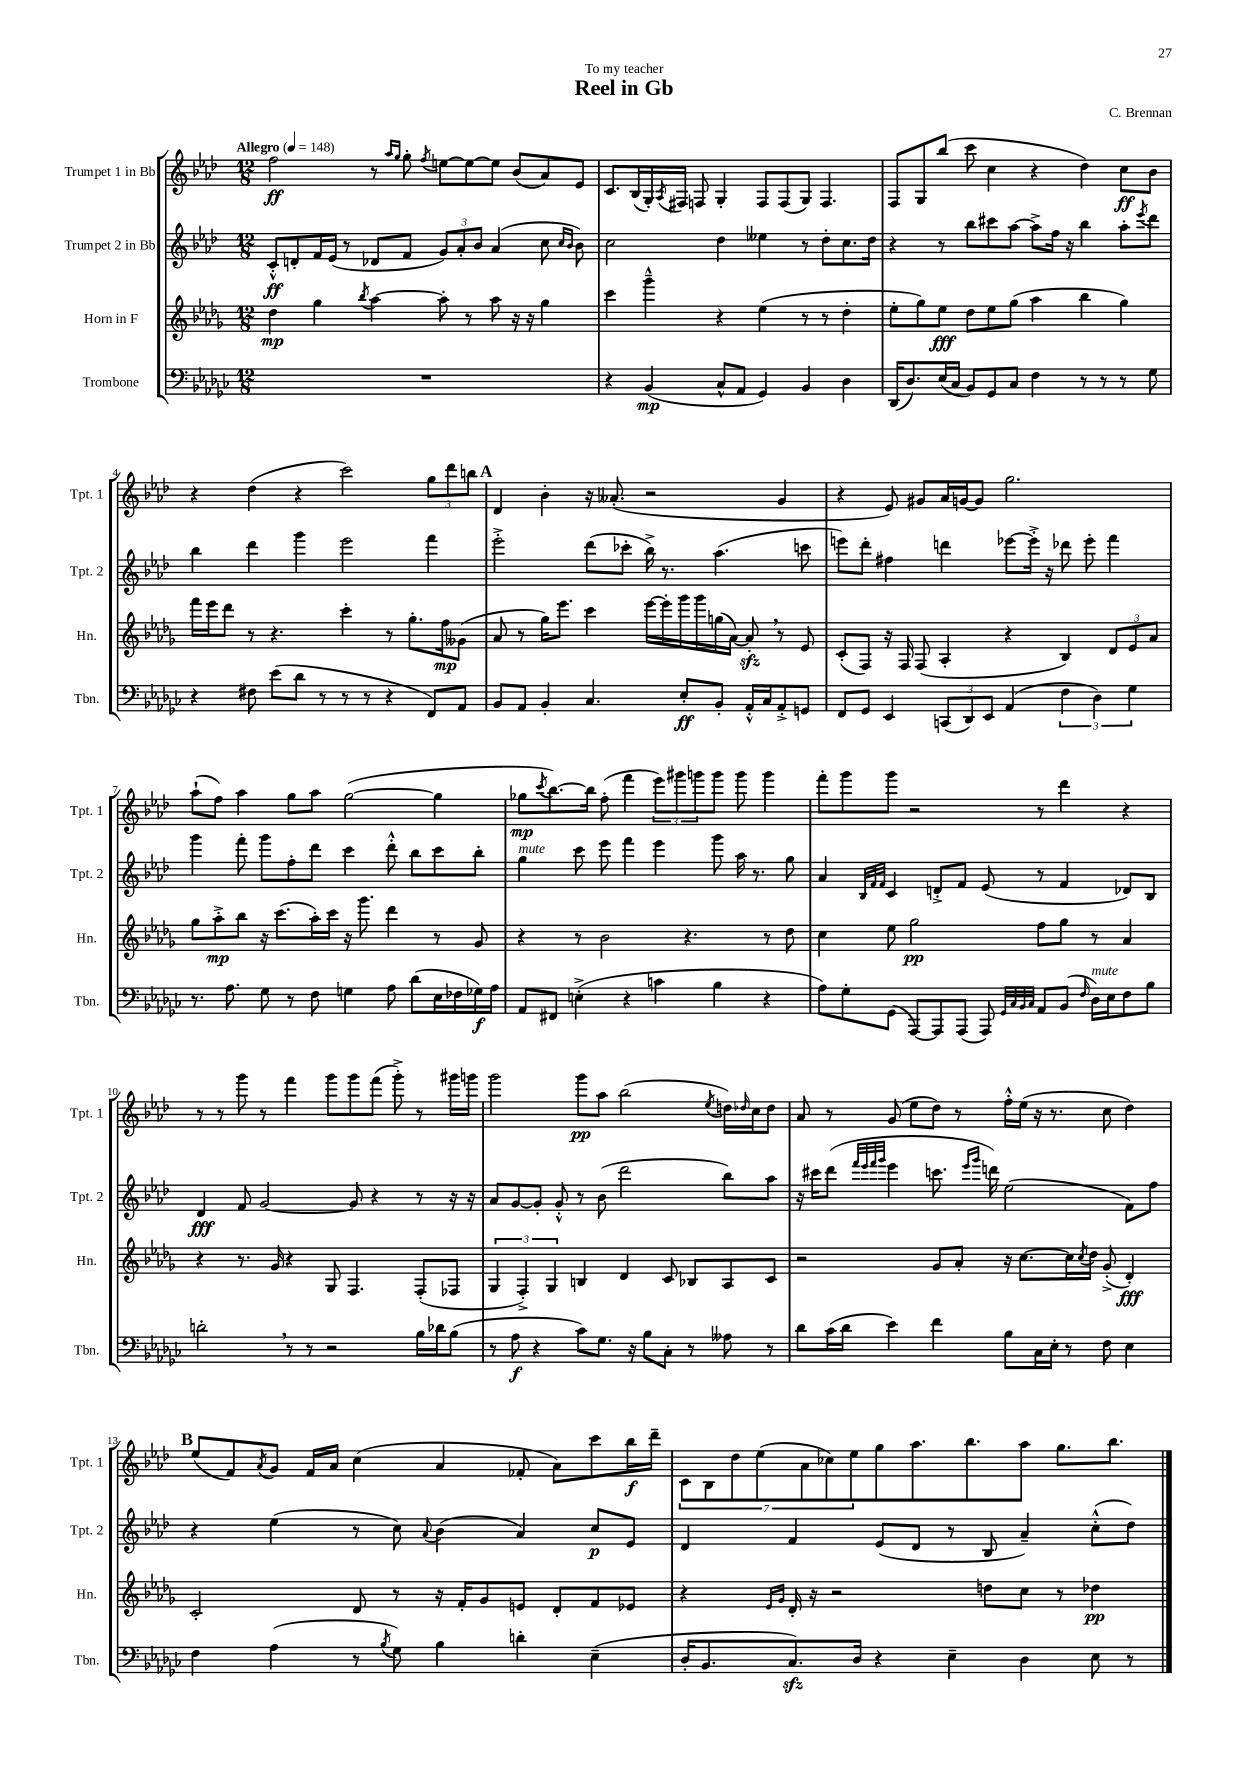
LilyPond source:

\header { title = "Reel in Gb" composer = "C. Brennan" dedication = "To my teacher" }
<<
\new StaffGroup <<
\new Staff = "s0" \with { instrumentName = "Trumpet 1 in Bb" shortInstrumentName = "Tpt. 1" } {
    \clef treble \key aes \major \numericTimeSignature \time 12/8 \tempo "Allegro" 4 = 148
    f''2\ff r8 \grace { aes''16 g''16 } g''8-. \acciaccatura { f''8 } e''8~ e''8~ e''8 bes'8( aes'8) ees'8 |
    c'8. bes16( g16-.) \acciaccatura { aes8 } fis16 f8 g4-. f8 f8( g8) f4. |
    f8 g8 bes''8( c'''8 c''4 r4 des''4) c''8\ff bes'8 |
    r4 des''4( r4 c'''2) \tuplet 3/2 { g''8 des'''8 b''8 } |
    \mark \markup { \bold "A" } des'4 bes'4-. r16 aeses'8.-.( r2 g'4 |
    r4 ees'8) gis'8 aes'16 g'16~ g'8 g''2. |
    aes''8-!( f''8) aes''4 g''8 aes''8 g''2~( g''4 |
    ges''8\mp \acciaccatura { c'''8 } bes''8.~) bes''16 f''8-.( f'''4 \tuplet 3/2 { ees'''8) gis'''8 g'''8 } g'''8 g'''8 g'''4 |
    f'''8-. g'''8 g'''8 r2 r8 des'''4 r4 |
    r8 r8 g'''8 r8 f'''4 g'''8 g'''8 f'''8( g'''8-.->) r8 gis'''16 g'''16 |
    g'''2 g'''8\pp aes''8 bes''2( \acciaccatura { ees''8 } d''16) \grace { des''16 } c''16 des''8 |
    aes'8 r8 g'8( ees''8 des''8) r8 f''16-.-^ ees''16( r16 r8. c''8 des''4) |
    \mark \markup { \bold "B" } ees''8( f'8) \acciaccatura { aes'8 } g'8 f'16 aes'16 c''4( aes'4 fes'8-. aes'8) c'''8 bes''16\f des'''16-- |
    \tuplet 7/4 { c'8 bes8 des''8 ees''8( aes'8 ces''8) ees''8 } g''8 aes''8. bes''8. aes''8 g''8. bes''8. \bar "|." |
}
\new Staff = "s1" \with { instrumentName = "Trumpet 2 in Bb" shortInstrumentName = "Tpt. 2" } {
    \clef treble \key aes \major \numericTimeSignature \time 12/8
    c'8-.-^\ff d'8-. f'16 ees'16( r8 des'8 f'8 \tuplet 3/2 { g'8) aes'8-. bes'8 } aes'4( c''8 \grace { c''16 bes'16 } bes'8) |
    c''2 des''4 eeses''4 r8 des''8-. c''8. des''16 |
    r4 r8 bes''8 cis'''8 aes''8~ aes''8-> f''16 r16 bes''4 aes''8-. \acciaccatura { ees'''8 } des'''8 |
    bes''4 des'''4 g'''4 ees'''2 f'''4 |
    \mark \markup { \bold "A" } ees'''2-.-> des'''8( ces'''8-. bes''16->) r8. aes''4.( c'''8 |
    e'''8) des'''8-. fis''4 d'''4 ees'''8~ ees'''16-.-> r16 des'''8 ees'''8-. f'''4 |
    g'''4 f'''8-. g'''8 f''8-. des'''8 c'''4 des'''8-.-^ bes''8 c'''8 bes''8-. |
    g''4^\markup { \italic "mute" } c'''8 ees'''8 f'''4 ees'''4 g'''8 aes''16 r8. g''8 |
    aes'4 \grace { bes32 f'32 f'32 } c'4 d'8-.-> f'8 ees'8( r8 f'4 des'8) bes8 |
    des'4\fff f'8 g'2~ g'8 r4 r8 r16 r16 |
    aes'8 g'8~ g'8-. g'8-.-^ r8 bes'8( des'''2 bes''8) aes''8 |
    r16 cis'''16 des'''8( \grace { f'''32 ees'''32 f'''32 g'''32 } ees'''4 c'''8. \grace { ees'''16 g'''16 } d'''16) ees''2( f'8) f''8 |
    \mark \markup { \bold "B" } r4 ees''4( r8 c''8) \appoggiatura { aes'8 } bes'4( aes'4) c''8\p ees'8 |
    des'4 f'4 ees'8( des'8 r8 bes8 aes'4--) c''8-.-^( des''8) \bar "|." |
}
\new Staff = "s2" \with { instrumentName = "Horn in F" shortInstrumentName = "Hn." } {
    \clef treble \key des \major \numericTimeSignature \time 12/8
    des''4\mp ges''4 \acciaccatura { bes''8 } aes''4~ aes''8-. r8 aes''8 r16 r16 ges''4 |
    c'''4 ges'''4---^ r4 ees''4( r8 r8 des''4-. |
    ees''8-. ges''8) ees''8\fff des''8 ees''8 ges''8( aes''4 bes''4 ges''4) |
    f'''16 ees'''16 des'''8 r8 r4. c'''4-. r8 ges''8.-. f''16\mp geses'8( |
    \mark \markup { \bold "A" } aes'8 r8 ges''16) ees'''8. c'''4 ees'''16~ ees'''16-. ges'''16 ges'''16 g''16( aes'16~) aes'8-.\sfz \breathe r8 ees'8 |
    c'8-.( f8) r16 f16 f8( aes4-. r4 bes4) \tuplet 3/2 { des'8 ees'8 aes'8 } |
    ges''8 aes''8-.->\mp bes''8 r16 c'''8.( aes''16-.) c'''16 r16 ges'''8. des'''4 r8 ges'8 |
    r4 r8 bes'2 r4. r8 des''8 |
    c''4 ees''8 ges''2\pp f''8 ges''8 r8 aes'4 |
    r4 r8. ges'16 r4 ges8 f4. f8-.( fes8 |
    \tuplet 3/2 { ges4 f4-.->) ges4 } b4 des'4 c'8 bes8 aes8 c'8 |
    r2 ges'8 aes'8-. r16 c''8.~ c''16 \acciaccatura { c''8 } des''16 ges'8-.->( des'4-.\fff) |
    \mark \markup { \bold "B" } c'2-. des'8 r8 r16 f'16-. ges'8 e'8 des'8-. f'8 ees'8 |
    r4 \grace { ees'16 ges'16 } des'16-. r16 r2 d''8 c''8 r8 des''4\pp \bar "|." |
}
\new Staff = "s3" \with { instrumentName = "Trombone" shortInstrumentName = "Tbn." } {
    \clef bass \key ges \major \numericTimeSignature \time 12/8
    R1. |
    r4 bes,4\mp( ces8-^ aes,8 ges,4) bes,4 des4 |
    des,16( des8.) ees16( ces16 bes,8) ges,8 ces8 f4 r8 r8 r8 ges8 |
    r4 fis8 ees'8( des'8 r8 r8 r8 r4 f,8) aes,8 |
    \mark \markup { \bold "A" } bes,8 aes,8 bes,4-. ces4. ees8-.\ff bes,8-. aes,16-.-^ ces16 aes,8-.-> g,8 |
    f,8 ges,8 ees,4 \tuplet 3/2 { c,8( des,8) ees,8 } aes,4( \tuplet 3/2 { f4 des4) ges4 } |
    r8. aes8. ges8 r8 f8 g4 aes8 des'8( ees16 fes16 ges16\f) aes16 |
    aes,8 fis,8 e4-.->( r4 c'4 bes4 r4 |
    aes8) ges8-. ges,8( aes,,8~) aes,,8 aes,,8( aes,,8) \grace { ges,32 ces32 bes,32 ces32 } aes,8 bes,8( \grace { f16 } des16^\markup { \italic "mute" }) ees16 f8 bes8 |
    d'2-. \breathe r8 r8 r2 bes16 des'16 bes8( |
    r8 aes8\f r4 ces'8) ges8. r16 bes8 ces8-. r8 aeses8 r8 |
    des'8 ces'16( des'16 ees'4) f'4 bes8 ces16 ees16-. r8 f8 ees4 |
    \mark \markup { \bold "B" } f4 aes4( r8 \acciaccatura { bes8 } ges8) bes4 d'4-. ees4--( |
    des16-. bes,8. ces8.\sfz) des16 r4 ees4-- des4 ees8 r8 \bar "|." |
}
>>
>>
